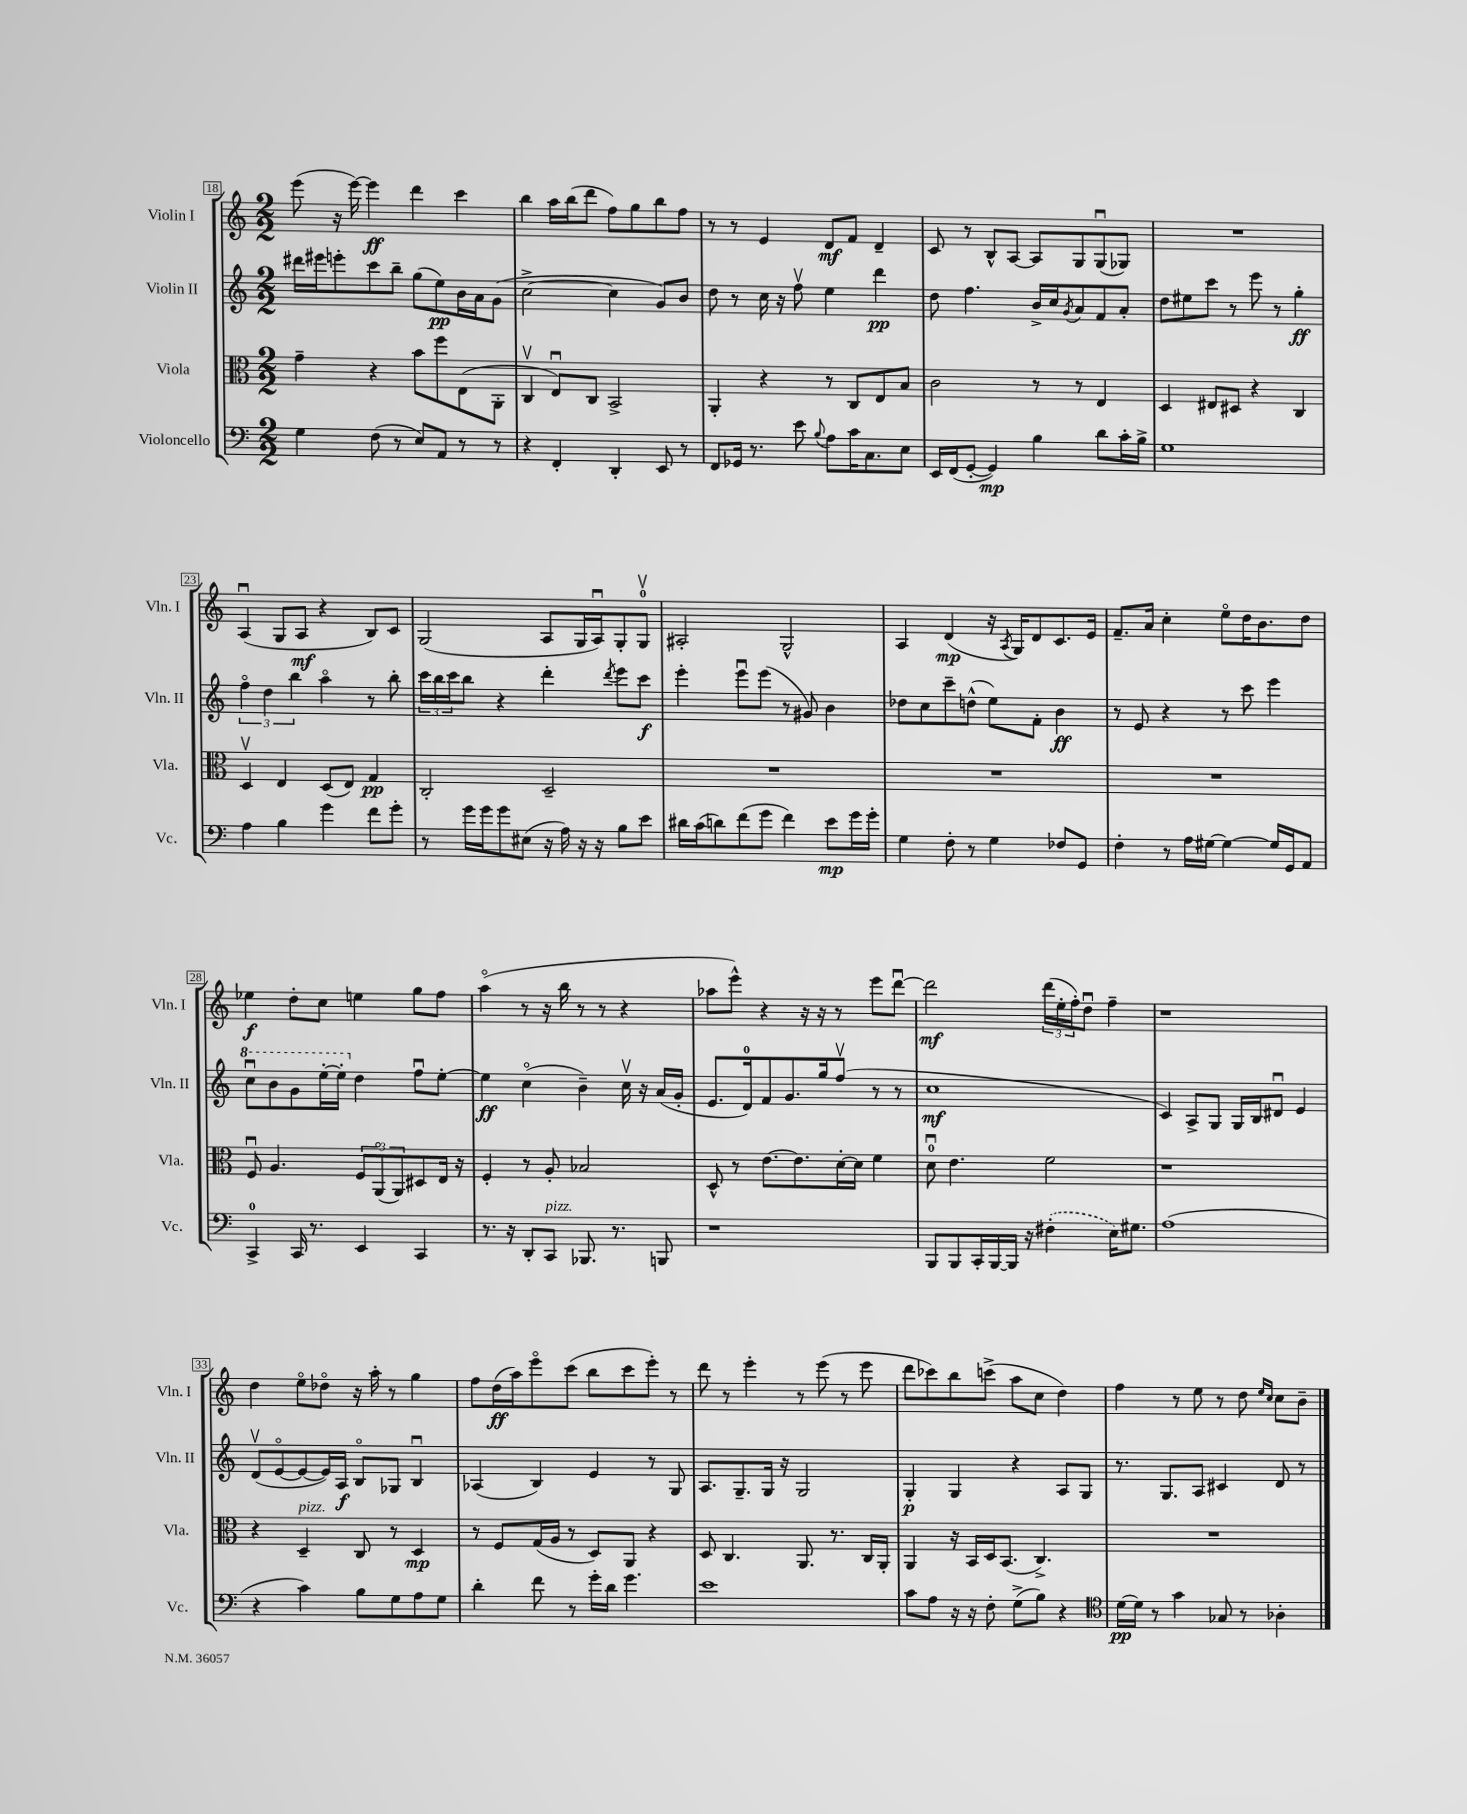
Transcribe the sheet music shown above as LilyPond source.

<<
\new StaffGroup <<
\new Staff = "s0" \with { instrumentName = "Violin I" shortInstrumentName = "Vln. I" } {
    \clef treble \key c \major \numericTimeSignature \time 2/2
    e'''8( r16 e'''16~) e'''4\ff d'''4 c'''4 |
    b''4 a''16 b''16( d'''8 f''8) g''8 b''8 f''8 |
    r8 r8 e'4 d'8\mf f'8 d'4-- |
    c'8 r8 b8-^ a8~ a8 g8 g8\downbow( ges8) |
    R1 |
    a4\downbow( g8 a8\mf r4 b8) c'8 |
    g2( a8 g16 a16\downbow) g8-. g8-0\upbow |
    ais2-. g2-^ |
    a4 d'4\mp( r16 \acciaccatura { a8 } g16) d'8 c'8. e'16 |
    f'8.-- a'16 c''4-. e''8\flageolet d''16 b'8. d''8 |
    ees''4\f d''8-. c''8 e''4 g''8 f''8 |
    a''4\flageolet( r8 r16 b''16 r8 r8 r4 |
    aes''8 e'''8-^) r4 r16 r16 r8 e'''8 d'''8~\downbow |
    d'''2\mf \tuplet 3/2 { d'''16( e''16-. f''16-.) } d''8\downbow f''4-- |
    r1 |
    d''4 e''8\flageolet des''8\flageolet r16 a''16-. r8 g''4 |
    f''8 d''16\ff( a''16) e'''8\flageolet c'''8( b''8 c'''8 e'''8-.) r8 |
    d'''8 r8 e'''4-. r8 e'''8( r8 e'''8 |
    d'''8 ces'''8) b''8 c'''8->( a''8 c''8 d''4) |
    f''4 r8 e''8 r8 d''8 \grace { e''16 c''16 } c''8 b'8-- \bar "|." |
}
\new Staff = "s1" \with { instrumentName = "Violin II" shortInstrumentName = "Vln. II" } {
    \clef treble \key c \major \numericTimeSignature \time 2/2
    dis'''16 eis'''16 e'''8-. c'''8 b''8-- g''8( e''8\pp) b'16 a'16 g'8( |
    c''2~-> c''4 g'8) b'8 |
    d''8 r8 c''16 r16 f''8\upbow e''4 d'''4\pp |
    d''8 f''4. b'16-> c''16 \acciaccatura { g'8 } a'8 f'8 a'8-. |
    d''8 eis''8 c'''8 r8 e'''8 r8 g''4-.\ff |
    \tuplet 3/2 { f''4\flageolet d''4 b''4 } a''4\flageolet r8 b''8-. |
    \tuplet 3/2 { c'''16 b''16 c'''16 } b''8 r4 d'''4-. \acciaccatura { d'''8 } e'''8 c'''8\f |
    e'''4-. e'''8\downbow e'''8( r8 gis'8) b'4 |
    des''8 c''8 c'''8-- d''8-^( e''8) f'8-. b'4\ff |
    r8 e'8 r4 r8 c'''8 e'''4 |
    \ottava #1 c'''8\downbow b''8 g''8 e'''16~-. e'''16-. \ottava #0 d''4 f''8\downbow e''8~-. |
    e''4\ff c''4\flageolet( b'4--) c''16\upbow r16 a'16( g'16-. |
    e'8. d'16-0) f'8 g'8. g''16 f''8\upbow( r8 r8 |
    c''1\mf |
    c'4) a8-> g8 g16 b16 dis'8\downbow e'4 |
    d'8\upbow( e'8~\flageolet e'8~ e'16) a16\f b8\flageolet ges8 b4\downbow |
    aes4( b4) e'4 r8 g8 |
    a8. g8.-- g16 r16 g2 |
    g4-.\p g4 r4 a8 g8 |
    r8. g8. a8 cis'4 d'8 r8 \bar "|." |
}
\new Staff = "s2" \with { instrumentName = "Viola" shortInstrumentName = "Vla." } {
    \clef alto \key c \major \numericTimeSignature \time 2/2
    g'4-- r4 b'8 f''8 e8( a,8-. |
    c4\upbow e8\downbow) c8 b,2-> |
    a,4-. r4 r8 c8 e8 b8 |
    c'2 r8 r8 e4 |
    d4 eis8 dis8 r4 c4 |
    d4\upbow e4 d8( e8) g4\pp |
    c2-. d2-- |
    R1 |
    R1 |
    R1 |
    f8\downbow a4. \tuplet 3/2 { f8 a,8\flageolet( a,8) } dis8 e16 r16 |
    f4-. r8 a8-. bes2 |
    d8-^ r8 e'8.~ e'8. d'16~-. d'16 f'4 |
    d'8-0\downbow e'4. f'2 |
    r1 |
    r4 d4--^\markup { \italic "pizz." } c8 r8 d4\mp |
    r8 f8 g16( a16 r8 d8) a,8 r4 |
    d8 c4. a,8. r8. c16 a,16-. |
    a,4 r16 b,16 d16 b,8.( c4.->) |
    R1 \bar "|." |
}
\new Staff = "s3" \with { instrumentName = "Violoncello" shortInstrumentName = "Vc." } {
    \clef bass \key c \major \numericTimeSignature \time 2/2
    g4 f8( r8 e8) a,8 r8 r8 |
    r4 f,4-. d,4-. e,8 r8 |
    f,8 ges,16 r8. e'8 \appoggiatura { b8 } a8 c'16 c8. e8 |
    e,16 f,16( g,8~-. g,4\mp) b4 d'8 c'16-. b16-> |
    g1 |
    a4 b4 g'4 f'8 g'8-. |
    r8 g'16 g'16 g'8 eis8( r16 a16) r16 r16 b8 e'8 |
    dis'16 c'16( d'8) f'8( g'8 f'4) e'8\mp g'16 g'16-. |
    g4 f8-. r8 g4 fes8 g,8 |
    f4-. r8 a16 gis16~ gis4~ gis16 g,16 a,8 |
    c,4-0-> c,16 r8. e,4 c,4 |
    r8. r16 d,8-. c,8^\markup { \italic "pizz." } bes,,8. r8. b,,8 |
    r1 |
    b,,8 b,,8 c,16-. b,,16~ b,,16 r16 \once \slurDashed fis4-.( e16) gis8. |
    a1( |
    r4 c'4) b8 g8 a8 g8 |
    d'4-. f'8 r8 g'16-. d'16 g'4. |
    e'1 |
    c'8 a8 r16 r16 f8-. g8->( b8) r4 |
    \clef tenor d'16~\pp d'16 r8 g'4 ges8 r8 aes4-. \bar "|." |
}
>>
>>
\layout { \context { \Score currentBarNumber = #18 \override BarNumber.stencil = #(make-stencil-boxer 0.1 0.3 ly:text-interface::print) } }
